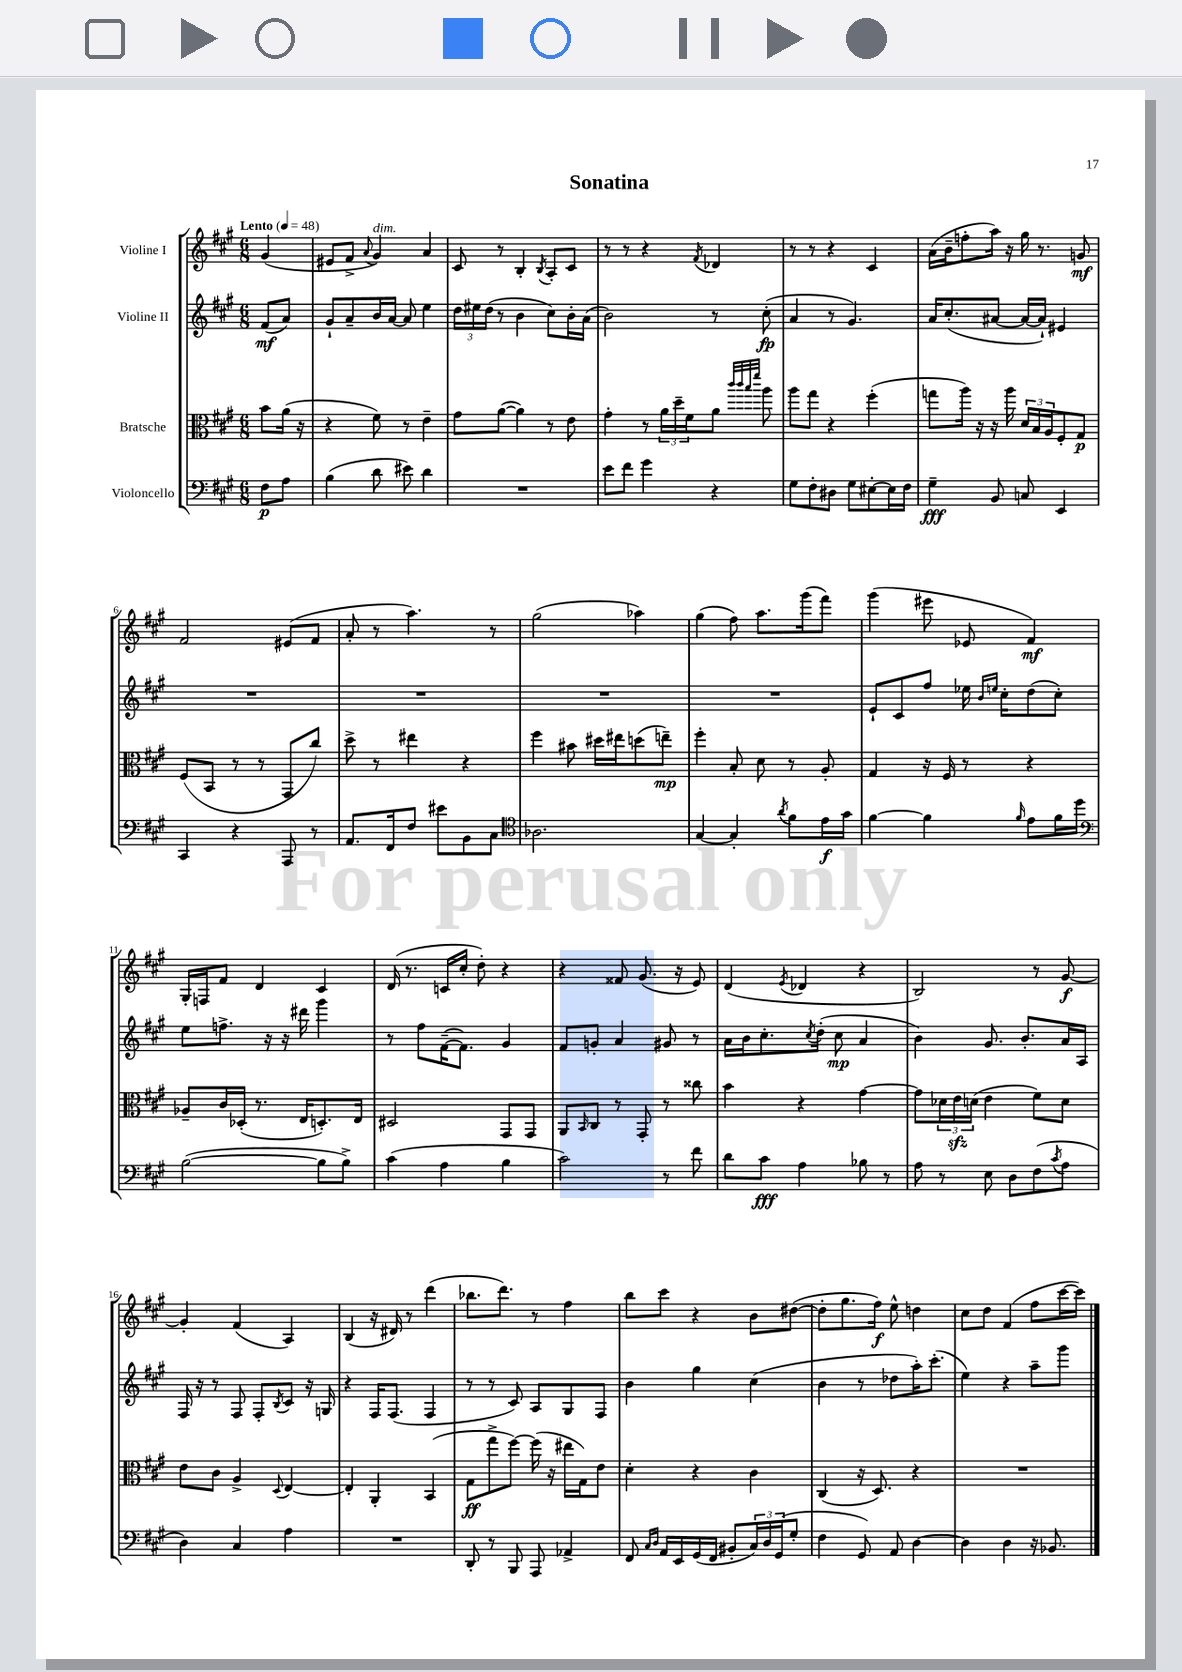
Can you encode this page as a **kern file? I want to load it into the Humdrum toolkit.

**kern	**kern	**kern	**kern
*staff4	*staff3	*staff2	*staff1
*clefF4	*clefC3	*clefG2	*clefG2
*k[f#c#g#]	*k[f#c#g#]	*k[f#c#g#]	*k[f#c#g#]
*M6/8	*M6/8	*M6/8	*M6/8
*MM48	*MM48	*MM48	*MM48
8F#\L	8b\L	(8f#/L	(4g#/
8A\J	(16a\Jk	8a/J)	.
.	16r	.	.
=	=	=	=
(4B\	4r	8g#`/L	8e#/L
.	.	8a~/	8f#^/J
.	.	.	8qqa/
8d\	8f#\)	16b/L	4g#/)
.	.	[16a/JJ	.
8e#\)	8r	8a/]	.
4d\	4e~\	4ee\	4a/
=	=	=	=
2.r	8g#\L	24dd\LL	8c#/
.	.	24ee#\	.
.	.	(24dd\JJ	.
.	([8a\J	8r	8r
.	4a\])	4b\	4B'/
.	.	.	8qB/
.	8r	8cc#\L)	8A'/L
.	8e\	16b'\L	8c#/J
.	.	(16a\JJ	.
=	=	=	=
8e\L	4g#'\	2b\)	8r
8f#\J	.	.	8r
4g#\	8r	.	4r
.	24a\LL	.	.
.	24dd~\	.	.
.	24f#\J	.	.
.	.	.	8qf#/
4r	8a\J	8r	4d-/
.	32qqccc#/LLL	.	.
.	32qqccc#/	.	.
.	32qqbb/	.	.
.	32qqfff#/JJJ	.	.
.	8aa\	(8cc#'\	.
=	=	=	=
8G#\L	8aa\L	4a/	8r
8F#'\	8gg#\J	.	8r
8D#\J	4r	8r	4r
8G#\L	.	4.g#/)	.
[8E#'\	(4ff#'\	.	4c#/
16E#\]L	.	.	.
16F#\JJ	.	.	.
=	=	=	=
4G#~\	8gg\L	16a/LK	(16a\LL
.	.	(8.cc#'/	16b~\J
.	16aa\Jk)	.	8ff'\
.	16r	.	.
8BB/	16r	[8a#/J	16aa\Jk)
.	16aa\	.	16r
8C/	24d/LL	16a#/_LL	16gg#\
.	24B/	.	.
.	.	16a#`/]JJ)	8.r
.	24A/J	.	.
4EE/	8F#'/	4e#/	.
.	8G#/J	.	8g/
=	=	=	=
4CC#/	(8F#/L	2.r	2f#/
.	8BB/J	.	.
4r	8r	.	.
.	8r	.	.
8AAA/	8GG#/L	.	(8e#/L
8r	8cc#/J)	.	8f#/J
=	=	=	=
8.AA/L	8dd^\	2.r	8a'/
.	8r	.	8r
16FF#/k	.	.	.
8F#/J	4ee#\	.	4.aa\)
8e#\L	.	.	.
8BB\	4r	.	.
8C#\J	.	.	8r
=	=	=	=
*clefC4	*	*	*
2.A-\	4ff#\	2.r	(2gg#\
.	8b#\	.	.
.	16dd#\LL	.	.
.	16ee#\J	.	.
.	(8dd\	.	4aa-\)
.	8ee~\J)	.	.
=	=	=	=
[4G#/	4ff#'\	2.r	(4gg#\
4G#'/]	8B'/	.	8ff#\)
.	8d\	.	8.aa\L
8qa/	.	.	.
8f#\L	8r	.	.
.	.	.	(16ggg#\k
16e\L	8A'/	.	8fff#\J)
16g#\JJ	.	.	.
=	=	=	=
[4f#\	4G#/	8e`/L	(4ggg#\
.	.	8c#/	.
4f#\]	16r	8ff#/J	8eee#\
.	16F#/	.	.
.	8r	16ee-\	8e-/
.	.	16qqb/LL	.
.	.	16qqee/JJ	.
.	.	16cc#'\LK	.
16qqf#/	.	.	.
8e\L	4r	(8dd\	4f#/)
16f#\L	.	8cc#'\J)	.
16dd\JJ	.	.	.
=	=	=	=
*clefF4	*	*	*
([2B\	8A-~/L	8ee\L	16G#'/LL
.	.	.	16F/J
.	16c#/L	8.ff^\J	8f#/J
.	(16D-'/JJ	.	.
.	8.r	.	4d/
.	.	16r	.
.	.	16r	.
.	16E/LK	16ddd#\	.
8B\]L	8.D'/)	4ggg#\	4c#/
8B^\J)	.	.	.
.	16E/Jk	.	.
=	=	=	=
(4c#\	2D#/	8r	(16d/
.	.	.	8.r
.	.	8ff#\L	.
4A\	.	([16f#~\K	16c/LL
.	.	8.f#\]J)	16cc#'/JJ
.	.	.	8dd'\)
4B\	8GG#/L	4g#/	4r
.	8GG#/J	.	.
=	=	=	=
2c#\)	8AA/L	8f#/L	4r
.	16qqBB/	.	.
.	8C#/J	8g'/J	.
.	8r	4a/	8f##/
.	8GG#'/	.	(8.g#/
8r	8r	8g#/	.
.	.	.	16r
8f#\	8cc##\	8r	8e/)
=	=	=	=
8d\L	4b\	16a\LL	(4d/
.	.	16b\J	.
8c#\J	.	8.cc#'\	.
.	.	.	8qe/
4A\	4r	.	4d-/
.	.	8qcc#/	.
.	.	(16dd'\Jk	.
.	.	8cc#\	.
8B-\	[4g#\	4a/	4r
8r	.	.	.
=	=	=	=
8A\	8g#\]L	4b\)	2B/)
8r	24d-\L	.	.
.	24e\	.	.
.	(24d\JJ	.	.
8E\	4e\	8.g#/	.
8D\L	.	.	.
.	.	8.b'/L	.
(8F#\	8f#\L)	.	8r
8qc#/	.	.	.
8A\J	8d\J	16a/L	[8g#/
.	.	16A/JJ	.
=	=	=	=
4D\)	8e\L	16F#/	4g#'/]
.	.	16r	.
.	8c#\J	8r	.
4C#/	4A^/	8F#/	(4f#/
.	.	8F#'/L	.
.	8qqD/	8qB/	.
4A\	[4E/	8c#/J	4A/)
.	.	16r	.
.	.	16G/	.
=	=	=	=
2.r	4E'/]	4r	(4B/
.	4AA'/	16F#/LK	16r
.	.	(8.F#/J	16d#/)
.	.	.	8r
.	(4BB/	4F#/	(4ddd\
=	=	=	=
8DD'/	8G#\L	8r	8.bb-\L
8r	8gg#^\	8r	.
.	.	.	8.ddd\J)
8BBB/	[8ff#\J)	8c#/)	.
8AAA/	(16ff#\]	8A/L	8r
.	16r	.	.
4AA-^/	16ee#\LL	8G#/	4ff#\
.	16G#\J)	.	.
.	8e\J	8F#/J	.
=	=	=	=
8FF#/	4d'\	4b\	8bb\L
16qqC#/LL	.	.	.
16qqD/JJ	.	.	.
16AA/LL	.	.	8ccc#\J
16EE/	.	.	.
(16GG#/	4r	4gg#\	4r
16FF#/JJ	.	.	.
8BB#'/L	.	.	.
24C#/L)	4c#\	(4cc#\	8b\L
24D/	.	.	.
(24GG#/J	.	.	.
8G#'/J	.	.	([8dd#\J
=	=	=	=
4F#\	(4C#/	4b\	8dd#'\]L
.	.	.	8.gg#\
8GG#/)	16r	8r	.
.	8.D/)	.	16ff#\Jk)
8AA/	.	8dd-\L	8ee^^\
[4D\	4r	16aa'\K)	4dd\
.	.	(8.ccc#'\J	.
=	=	=	=
4D\]	2.r	4ee\)	8cc#\L
.	.	.	8dd\J
4D\	.	4r	(4f#/
16r	.	8aa~\L	8ff#\L
8.BB-/	.	.	.
.	.	8ggg#\J	[16ccc#\L
.	.	.	16ccc#\]JJ)
==	==	==	==
*-	*-	*-	*-
